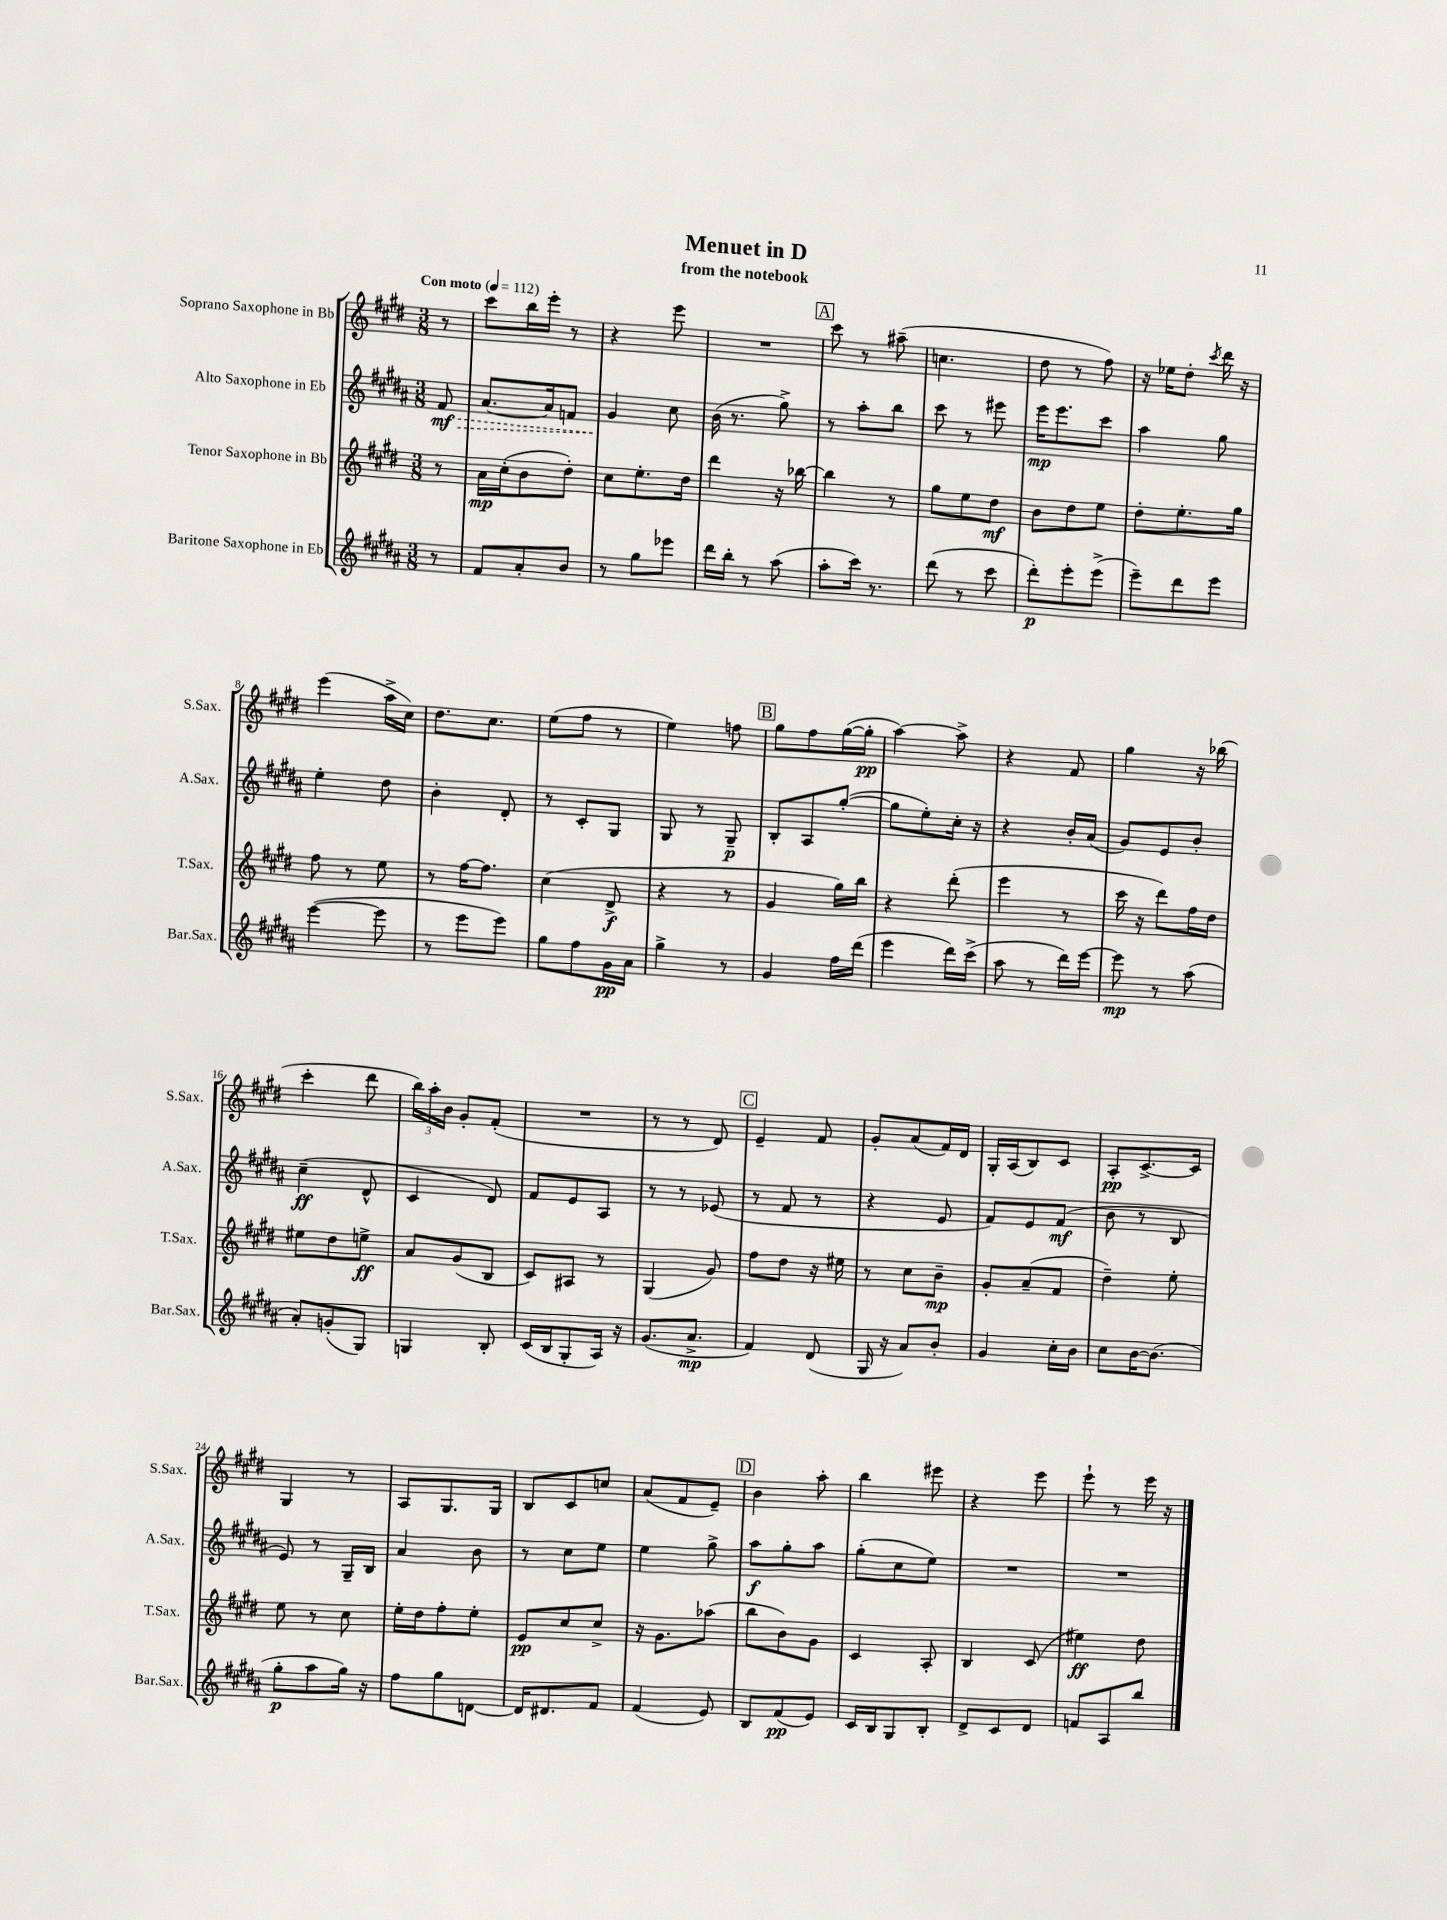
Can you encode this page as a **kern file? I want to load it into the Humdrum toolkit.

**kern	**kern	**kern	**kern
*staff4	*staff3	*staff2	*staff1
*clefG2	*clefG2	*clefG2	*clefG2
*k[f#c#g#d#a#]	*k[f#c#g#d#]	*k[f#c#g#d#a#]	*k[f#c#g#d#]
*M3/8	*M3/8	*M3/8	*M3/8
*MM112	*MM112	*MM112	*MM112
8r	8r	8f#/	8r
=	=	=	=
8f#/L	16a\LL	[8.a#/L	8ccc#\L
.	(16cc#'\J	.	.
8a#'/	8b\	.	16bb\L
.	.	16a#/]k	16eee'\JJ
8b/J	8dd#'\J)	8f/J	8r
=	=	=	=
8r	8cc#\L	4g#/	4r
8gg#\L	8.ee'\	.	.
8eee-\J	.	8cc#\	8eee\
.	16dd#\Jk	.	.
=	=	=	=
16ddd#\LL	4ddd#\	(16b\	4.r
16bb'\JJ	.	8.r	.
8r	.	.	.
(8aa#\	16r	8gg#^\)	.
.	[16bb-\	.	.
=	=	=	=
8aa#'\L	4bb-\]	8r	8ccc#\
16ccc#\Jk)	.	8aa#'\L	8r
8.r	.	.	.
.	8r	8bb\J	(8aa#~\
=	=	=	=
(8ddd#\	8gg#\L	8ccc#\	4.cc\
8r	8ee\	8r	.
8ccc#\	8dd#\J	8eee#\	.
=	=	=	=
8ddd#'\L)	8b\L	16eee\LK	8dd#\
.	.	8.eee\	.
8eee'\	8dd#\	.	8r
(8eee^\J	8ee\J	8ccc#\J	8ff#\)
=	=	=	=
8eee~\L)	8dd#'\L	4aa#\	16r
.	.	.	16ee-\LK
8ddd#\	8.ee'\	.	8dd#'\J
.	.	.	8qccc#/
8eee\J	.	8gg#\	16ddd#\
.	16gg#\Jk	.	16r
=	=	=	=
([4eee\	8ff#\	4ee'\	(4eee\
.	8r	.	.
8eee\]	8ee\	8dd#\	16aa^\LL
.	.	.	16cc#\JJ)
=	=	=	=
8r	8r	4b'\	8.dd#\L
8eee\L	[16ff#\LK	.	.
.	8.ff#\]J	.	8.cc#\J
8eee\J)	.	8d#'/	.
=	=	=	=
8gg#\L	(4cc#\	8r	(8ee\L
8ff#\	.	8c#'/L	8ff#\J
16g#\L	8d#^/	8G#/J	8r
16a#\JJ	.	.	.
=	=	=	=
4gg#^\	4r	8G#/	4ee\)
.	.	8r	.
8r	8r	8G#~/	8ff\
=	=	=	=
4g#/	4g#/	8B'/L	8gg#\L
.	.	8A#/	8ff#\
16ff#\LL	16gg#\LL)	([8gg#'/J	([16gg#\L
(16ddd#\JJ	16bb\JJ	.	16gg#'\]JJ
=	=	=	=
4eee\	4r	8gg#\]L	[4aa\)
.	.	8ee'\)	.
16ddd#\LL)	(8ddd#'\	16cc#'\Jk	8aa^\]
(16ccc#^\JJ	.	16r	.
=	=	=	=
8aa#\	4eee\	4r	4r
8r	.	.	.
16ddd#\LL)	8r	16b'/LL	8f#/
[16eee\JJ	.	(16a#/JJ	.
=	=	=	=
8eee\]	16ccc#\	8g#/L)	4gg#\
.	16r	.	.
8r	8ddd#\L)	8e/	.
(8aa#\	16ff#\L	8b'/J	16r
.	16dd#\JJ	.	(16bb-\
=	=	=	=
8a#'/L)	8ee#\L	(4cc#~\	4ccc#'\
(8g'/	8dd#\	.	.
8G#/J)	8ee^\J	8d#^^/	8ddd#\
=	=	=	=
4G/	8a/L	4c#/	24bb\LL)
.	.	.	24aa'\
.	.	.	24b\JJ
.	(8g#/	.	8g#'/L
8B'/	8B/J	8d#/)	(8f#'/J
=	=	=	=
(16c#/LL	8c#/L)	8f#/L	4.r
16B/J	.	.	.
8G#'/	8A#/J	8e/	.
16A#/Jk)	8r	8A#/J	.
16r	.	.	.
=	=	=	=
(8.g#/L	(4G#/	8r	8r
.	.	8r	8r
8.a#^/J	.	.	.
.	8g#/)	(8e-/	8d#/)
=	=	=	=
4f#/)	8ff#\L	8r	4e~/
.	8dd#\J	8f#/	.
(8d#/	16r	8r	8f#/
.	16ee#\	.	.
=	=	=	=
16G#/	8r	4r	8g#'/L
16r	.	.	.
8a#/L)	8cc#\L	.	(8a/
8b'/J	8b~\J	8e/	16f#/L)
.	.	.	16d#/JJ
=	=	=	=
4g#/	8g#'/L	8f#/L)	16G#'/LL
.	.	.	(16A/J
.	(8a~/	8e/	8B/)
16cc#'\LL	8f#/J	(8f#/J	8c#/J
16b\JJ	.	.	.
=	=	=	=
8cc#\L	4dd#~\)	8b\	8A'/L
[16b\K	.	8r	[8.c#^/
(8.b\]J	.	.	.
.	8ee'\	8B/	.
.	.	.	16c#/]Jk
=	=	=	=
8gg#'\L	8ee\	8e/)	4G#/
8aa#\	8r	8r	.
16gg#\Jk)	8cc#\	16G#~/LL	8r
16r	.	16B/JJ	.
=	=	=	=
8ff#\L	16ee'\LL	4a#/	8A/L
.	16dd#\J	.	.
8gg#\	8ff#'\	.	8.G#/
[8d\J	8ee'\J	8b\	.
.	.	.	16G#/Jk
=	=	=	=
16d/]LK	8e/L	8r	8B/L
8.d#/	.	.	.
.	8cc#/	8cc#\L	8c#/
8f#/J	8cc#^/J	8ee\J	8cc/J
=	=	=	=
(4f#/	16r	4ee\	(8a/L
.	8.g#\L	.	.
.	.	.	8f#/
8e/)	(8aa-\J	8gg#^\	8e~/J)
=	=	=	=
8B/L	8bb\L	8aa#\L	4b\
(8f#/	8b\)	8gg#'\	.
8e/J)	8g#\J	8aa#\J	8aa'\
=	=	=	=
16c#/LL	4c#/	(8gg#'\L	4bb\
16B/J	.	.	.
8G#/	.	8cc#\	.
8B'/J	8A'/	8ee\J)	8eee#\
=	=	=	=
8d#^/L	4B/	4.r	4r
8c#/	.	.	.
8d#/J	(8c#/	.	8eee\
=	=	=	=
8f/L	4ee#\)	4.r	8eee`\
8A#/	.	.	8r
8bb/J	8dd#\	.	16eee\
.	.	.	16r
==	==	==	==
*-	*-	*-	*-
